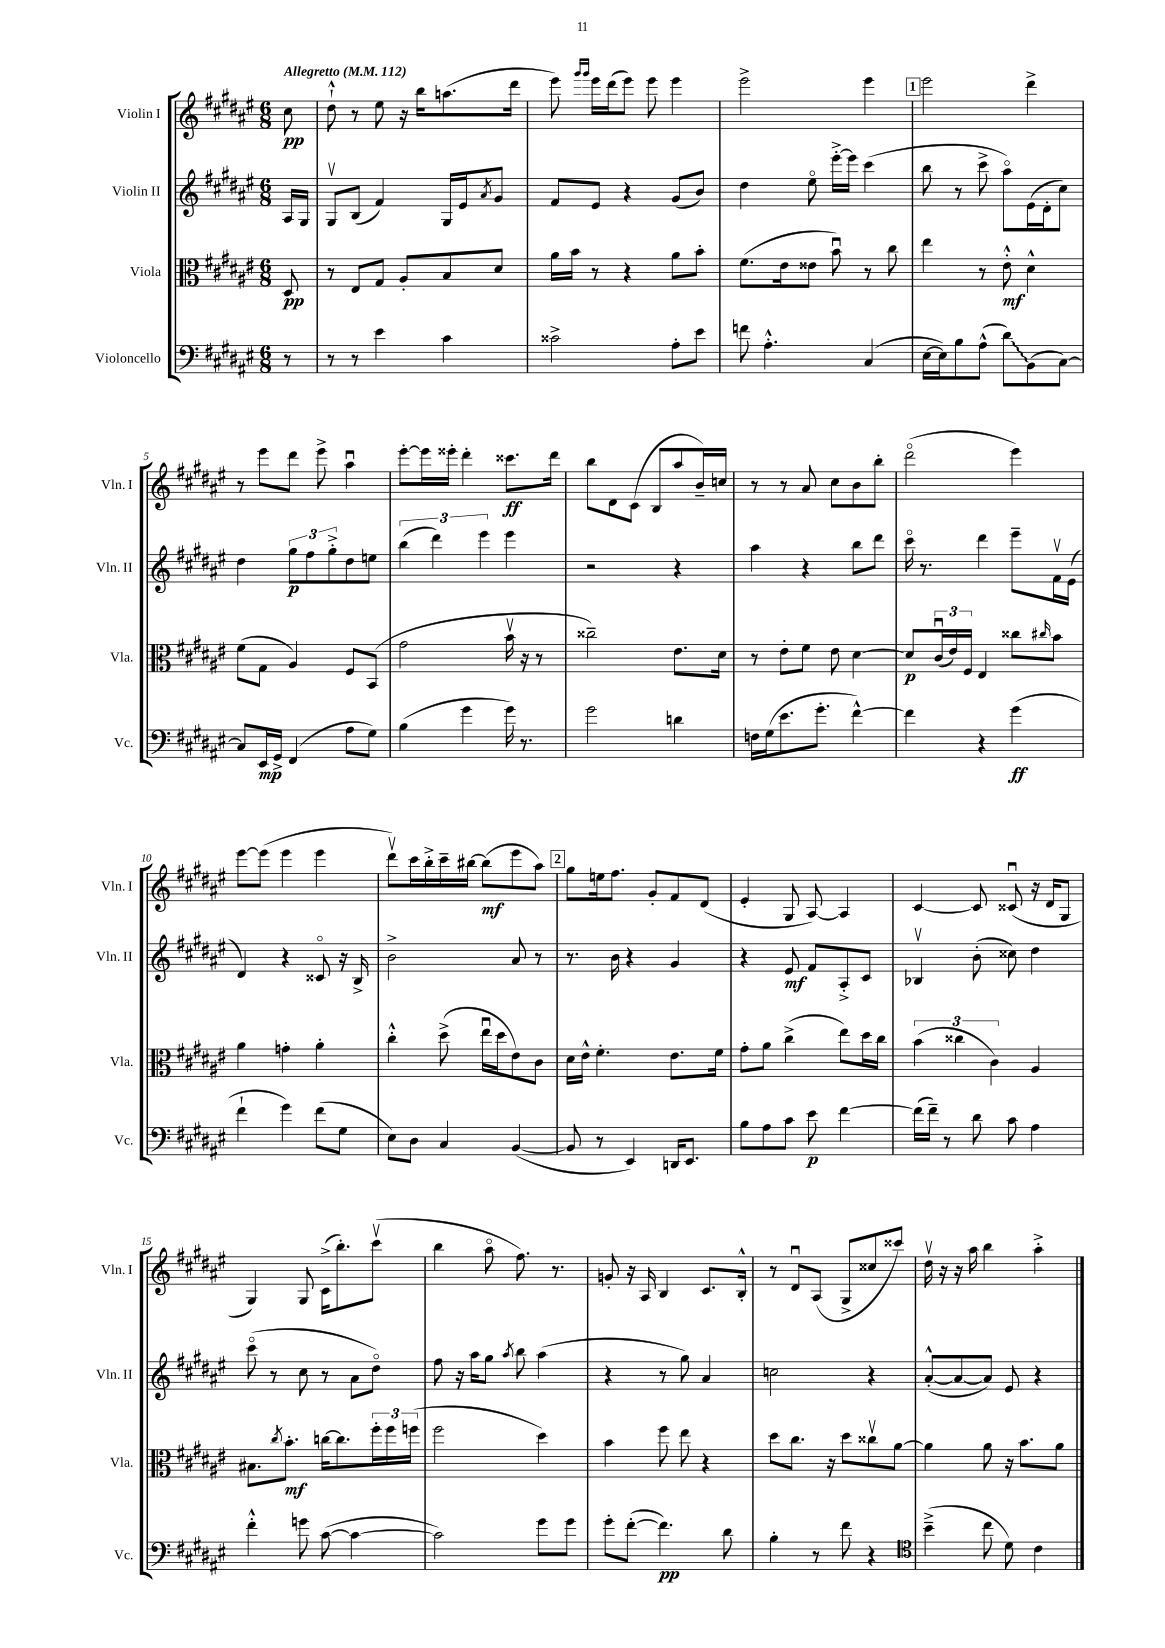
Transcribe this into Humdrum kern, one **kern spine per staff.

**kern	**kern	**kern	**kern
*staff4	*staff3	*staff2	*staff1
*clefF4	*clefC3	*clefG2	*clefG2
*k[f#c#g#d#a#e#]	*k[f#c#g#d#a#e#]	*k[f#c#g#d#a#e#]	*k[f#c#g#d#a#e#]
*M6/8	*M6/8	*M6/8	*M6/8
*MM112	*MM112	*MM112	*MM112
8r	8D#	16A#	8cc#
.	.	16G#	.
=	=	=	=
8r	8r	8G#v	8dd#`^^
8r	8E#	(8B	8r
4e#	8G#	4f#)	8ee#
.	8A#'	.	16r
.	.	.	16bb
4c#	8B	16G#	(8.aa
.	.	16e#	.
.	.	8qa#	.
.	8d#	8g#	.
.	.	.	16ddd#
=	=	=	=
2c##^	16a#	8f#	8eee#)
.	16b	.	.
.	.	.	16qqggg#
.	.	.	16qqggg#
.	8r	8e#	16eee#
.	.	.	(16ddd#
.	4r	4r	8eee#)
.	.	.	8eee#
8A#'	8a#	(8g#	4eee#
8e#	8b'	8b)	.
=	=	=	=
8f	(8.f#	4dd#	2eee#^
4.A#'^^	.	.	.
.	16e#	.	.
.	8e##	8ee#o	.
.	8bu)	[16eee#'^	.
.	.	16eee#]	.
(4C#	8r	(4ccc#	4eee#
.	8cc#	.	.
=	=	=	=
[16E#	4ee#	8bb	2eee#
16E#])	.	.	.
8B	.	8r	.
(8A#^^	8r	8ccc#^	.
8d#)	8e#'^^	8aa#o)	.
(8BB	4d#^^	(16e#	4ddd#^
.	.	16d#'	.
[8C#)	.	8cc#)	.
=	=	=	=
8C#]	(8f#	4dd#	8r
16EE#	8G#	.	8eee#
16GG#^	.	.	.
(4FF#	4A#)	12gg#	8ddd#
.	.	12ff#	.
.	.	.	8eee#^
.	.	12gg#'^	.
8A#	8F#	8dd#	4aa#u
8G#)	(8BB	8ee	.
=	=	=	=
(4B	2g#	(6bb	[8eee#'
.	.	.	16eee#]
.	.	6ddd#)	.
.	.	.	16eee##'
4g#	.	.	4ddd#'
.	.	6eee#	.
16g#)	16bv	4eee#	8.ccc##
8.r	16r	.	.
.	8r	.	.
.	.	.	16ddd#
=	=	=	=
2g#	2cc##~)	2r	8bb
.	.	.	8d#
.	.	.	(8c#
.	.	.	8B
4d	8.e#	4r	8aa#
.	.	.	16b~)
.	16d#	.	16cc
=	=	=	=
16F	8r	4aa#	8r
(16G#	.	.	.
8.e#	8e#'	.	8r
.	8f#	4r	8a#
8.g#'	.	.	.
.	8e#	.	8cc#
[4f#^^)	[4d#	8bb	8b
.	.	8ddd#	8bb'
=	=	=	=
4f#]	8d#]	16ccc#o	(2ddd#o
.	.	8.r	.
.	(24c#u	.	.
.	24e#)	.	.
.	24F#	.	.
4r	4E#	4ddd#	.
(4g#	8cc##	8eee#~	4eee#)
.	16qqcc#	.	.
.	8b	16f#v	.
.	.	(16e#	.
=	=	=	=
4f#`	4a#	4d#)	[8eee#
.	.	.	(8eee#]
4g#)	4g'	4r	4eee#
(8f#	4a#'	8c##o	4eee#
8G#	.	16r	.
.	.	16B^	.
=	=	=	=
8E#)	4cc#'^^	2b^	8ddd#v)
8D#	.	.	16ccc#
.	.	.	16bb'^
4C#	(8dd#^	.	16ccc#~
.	.	.	[16bb#
.	16ee#u	.	(8bb#]
.	16dd#	.	.
([4BB	8e#)	8a#	8eee#
.	8c#	8r	8aa#)
=	=	=	=
8BB]	16d#	8.r	8gg#
.	16e#^^	.	.
8r	4.f#'	.	16ee
.	.	16b	8.ff#
4EE#)	.	4r	.
.	.	.	8g#'
16DD	8.e#	4g#	8f#
8.EE#	.	.	.
.	.	.	(8d#
.	16f#	.	.
=	=	=	=
8B	8g#'	4r	4e#'
8A#	8a#	.	.
8c#	(4cc#^	8e#	8G#
8e#	.	8f#	[8A#)
[4f#	8ee#)	8A#'^	4A#]
.	16dd#	8c#	.
.	16cc#	.	.
=	=	=	=
(16f#]	(6b	4B-v	[4c#
16f#~)	.	.	.
8r	.	.	.
.	6cc##	.	.
8d#	.	(8b'	8c#]
.	6c#)	.	.
8c#	.	8cc##)	(8c##u
4A#	4A#	4dd#	16r
.	.	.	16d#
.	.	.	8G#
=	=	=	=
4f#'^^	8.B#	(8ccc#o	4G#)
.	.	8r	.
.	8qcc#	.	.
.	8.b'	.	.
8g	.	8cc#	8G#
([8c#	[16cc	8r	(16c#^
.	8.cc]	.	8.bb')
4c#_	.	8a#	.
.	24ff#'	8dd#o)	(8ccc#v
.	24ff#	.	.
.	(24ff	.	.
=	=	=	=
2c#])	2ff#	8ff#	4bb
.	.	16r	.
.	.	16aa#	.
.	.	8gg#	8aa#o
.	.	8qaa#	.
.	.	8bb	8.ff#)
8g#	4dd#)	(4aa#	.
.	.	.	8.r
8g#	.	.	.
=	=	=	=
8g#'	4b	4r	8g'
([8f#'	.	.	16r
.	.	.	16A#
4.f#])	8ff#	8r	4B
.	8ee#	8gg#)	.
.	4r	4a#	8.c#
8d#	.	.	.
.	.	.	16B'^^
=	=	=	=
4B'	8dd#	2cc	8r
.	8.cc#	.	8d#u
8r	.	.	(8A#
.	16r	.	.
8f#	8dd#	.	8G#^
4r	8cc##v	4r	8cc##
.	[8a#	.	8ccc##)
=	=	=	=
*clefC4	*	*	*
(4b~^	4a#]	([8a#'^^	16dd#v
.	.	.	16r
.	.	8a#_	16r
.	.	.	16aa#
8cc#	8a#	8a#])	4bb
8d#)	16r	8e#	.
.	8.b	.	.
4c#	.	4r	4aa#'^
.	8a#	.	.
==	==	==	==
*-	*-	*-	*-
